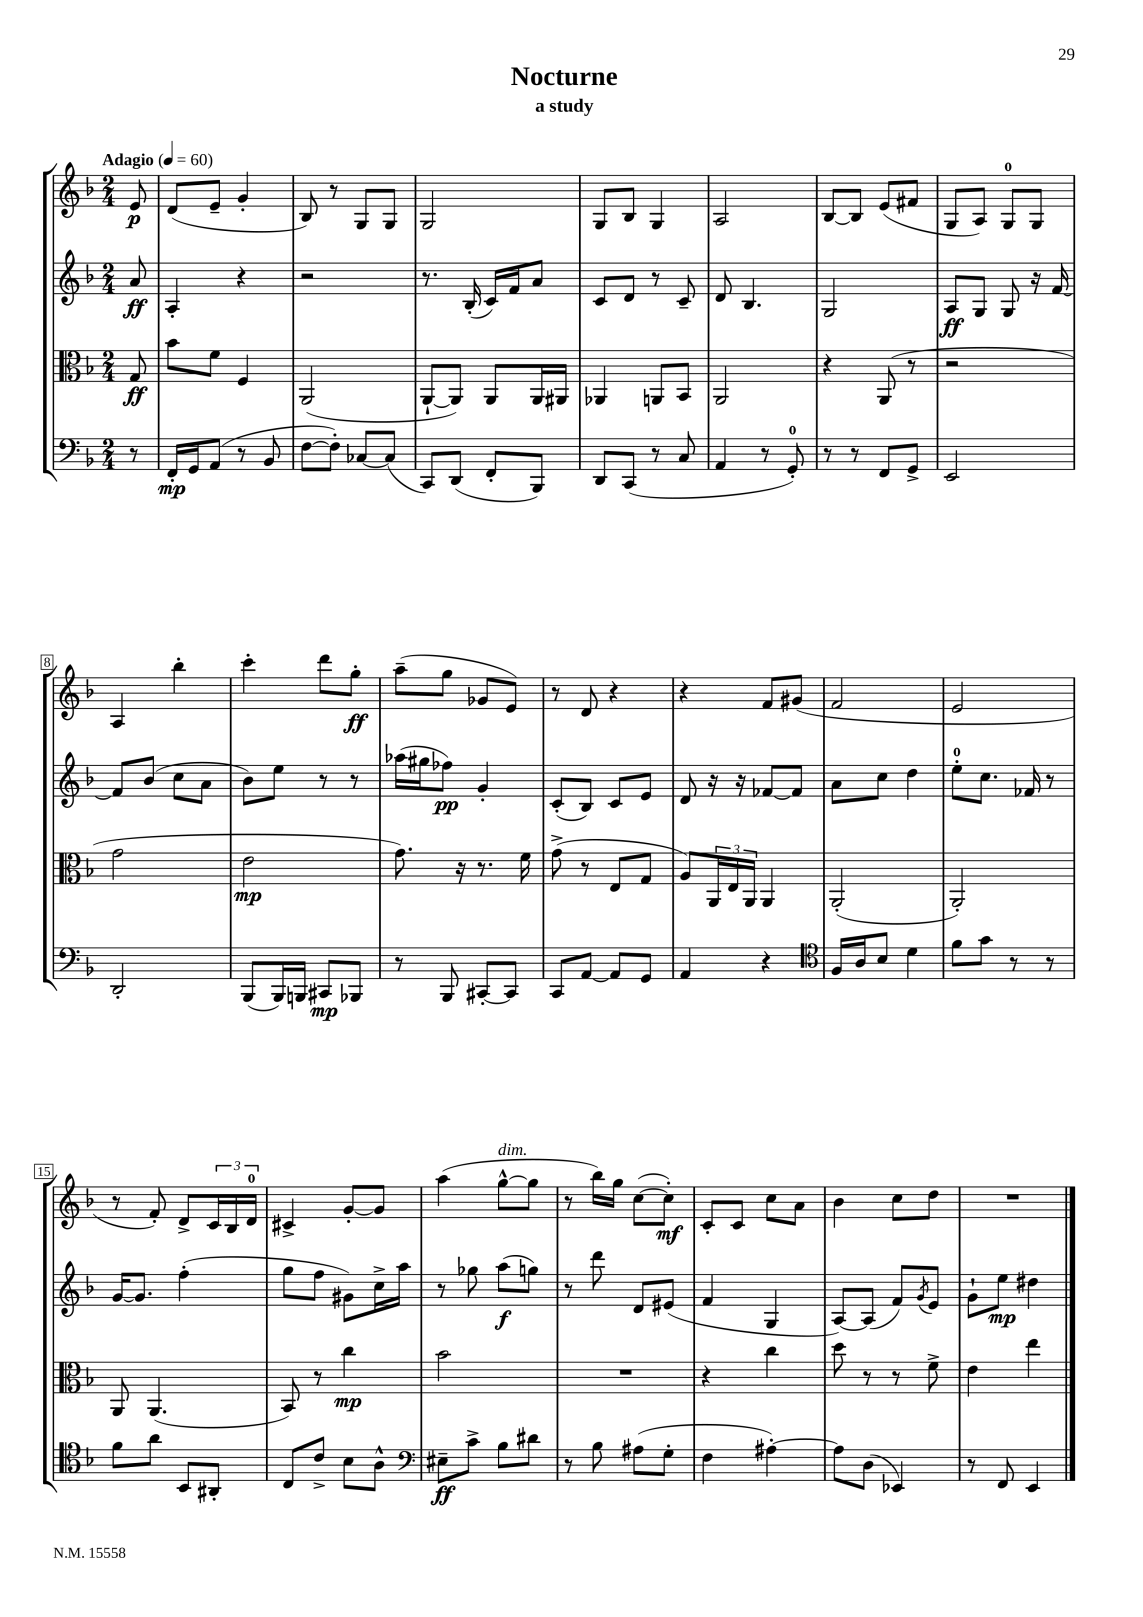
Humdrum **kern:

**kern	**dynam	**kern	**dynam	**kern	**dynam	**kern	**dynam
*part4	*part4	*part3	*part3	*part2	*part2	*part1	*part1
*staff4	*staff4	*staff3	*staff3	*staff2	*staff2	*staff1	*staff1
*clefF4	*	*clefC3	*	*clefG2	*	*clefG2	*
*k[b-]	*	*k[b-]	*	*k[b-]	*	*k[b-]	*
*M2/4	*	*M2/4	*	*M2/4	*	*M2/4	*
*MM60	*	*MM60	*	*MM60	*	*MM60	*
=	=	=	=	=	=	=	=
!	!	!	!	!	!	!LO:TX:a:B:t=Adagio	!
8r	.	8G/	ff	8a/	ff	8e/	p
=1	=1	=1	=1	=1	=1	=1	=1
16FF'/LL	mp	8b-\L	.	4A'/	.	(8d/L	.
16GG/J	.	.	.	.	.	.	.
(8AA/J	.	8f\J	.	.	.	8e~/J	.
8r	.	4F/	.	4r	.	4g'/	.
8BB-/	.	.	.	.	.	.	.
=2	=2	=2	=2	=2	=2	=2	=2
[8F\L	.	(2AA/	.	2r	.	8B-/)	.
8F'\J])	.	.	.	.	.	8r	.
[8C-X/L	.	.	.	.	.	8G/L	.
(8C-/J]	.	.	.	.	.	8G/J	.
=3	=3	=3	=3	=3	=3	=3	=3
8CC/L)	.	[8AA`/L	.	8.r	.	2G/	.
(8DD/J	.	8AA/J])	.	.	.	.	.
.	.	.	.	(16B-'/	.	.	.
8FF'/L	.	8AA/L	.	16c/LL)	.	.	.
.	.	.	.	16f/J	.	.	.
8BBB-/J)	.	16AA/L	.	8a/J	.	.	.
.	.	16AA#X/JJ	.	.	.	.	.
=4	=4	=4	=4	=4	=4	=4	=4
8DD/L	.	4AA-X/	.	8c/L	.	8G/L	.
(8CC/J	.	.	.	8d/J	.	8B-/J	.
8r	.	8AAn/L	.	8r	.	4G/	.
8C/	.	8BB-/J	.	8c~/	.	.	.
=5	=5	=5	=5	=5	=5	=5	=5
4AA/	.	2AA/	.	8d/	.	2A/	.
.	.	.	.	4.B-/	.	.	.
8r	.	.	.	.	.	.	.
8GG'/)	.	.	.	.	.	.	.
=6	=6	=6	=6	=6	=6	=6	=6
8r	.	4r	.	2G/	.	[8B-/L	.
8r	.	.	.	.	.	8B-/J]	.
8FF/L	.	(8AA/	.	.	.	(8e/L	.
8GG^/J	.	8r	.	.	.	8f#X/J	.
=7	=7	=7	=7	=7	=7	=7	=7
2EE/	.	2r	.	8A/L	ff	8G/L	.
.	.	.	.	8G/J	.	8A/J)	.
.	.	.	.	8G/	.	8G/L	.
.	.	.	.	16r	.	8G/J	.
.	.	.	.	[16f/	.	.	.
!!LO:LB:g=z
=8	=8	=8	=8	=8	=8	=8	=8
2DD'/	.	2g\	.	8f/L]	.	4A/	.
.	.	.	.	(8b-/J	.	.	.
.	.	.	.	8cc\L	.	4bb-'\	.
.	.	.	.	8a\J	.	.	.
=9	=9	=9	=9	=9	=9	=9	=9
(8BBB-/L	.	2e\	mp	8b-\L)	.	4ccc'\	.
16BBB-/L)	.	.	.	8ee\J	.	.	.
16BBBn/JJ	.	.	.	.	.	.	.
8CC#X/L	mp	.	.	8r	.	8ddd\L	.
8BBB-X/J	.	.	.	8r	.	8gg'\J	ff
=10	=10	=10	=10	=10	=10	=10	=10
8r	.	8.g\)	.	(16aa-X\LL	.	(8aa~\L	.
.	.	.	.	16gg#X\J	.	.	.
8BBB-/	.	.	.	8ff-X\J)	pp	8gg\J	.
.	.	16r	.	.	.	.	.
[8CC#X'/L	.	8.r	.	4g'/	.	8g-X/L	.
8CC#/J]	.	.	.	.	.	8e/J)	.
.	.	16f\	.	.	.	.	.
=11	=11	=11	=11	=11	=11	=11	=11
8CC/L	.	(8g^\	.	(8c'/L	.	8r	.
[8AA/J	.	8r	.	8B-/J)	.	8d/	.
8AA/L]	.	8E/L	.	8c/L	.	4r	.
8GG/J	.	8G/J	.	8e/J	.	.	.
=12	=12	=12	=12	=12	=12	=12	=12
4AA/	.	8A/L)	.	8d/	.	4r	.
.	.	24AA/L	.	16r	.	.	.
.	.	24E/	.	.	.	.	.
.	.	.	.	16r	.	.	.
.	.	24AA/JJ	.	.	.	.	.
4r	.	4AA/	.	[8f-X/L	.	8f/L	.
.	.	.	.	8f-/J]	.	(8g#X/J	.
=13	=13	=13	=13	=13	=13	=13	=13
*clefC4	*	*	*	*	*	*	*
16F/LL	.	(2AA'/	.	8a\L	.	2f/	.
16A/J	.	.	.	.	.	.	.
8B-/J	.	.	.	8cc\J	.	.	.
4d\	.	.	.	4dd\	.	.	.
=14	=14	=14	=14	=14	=14	=14	=14
8f\L	.	2AA'/)	.	8ee'\L	.	2e/	.
8g\J	.	.	.	8.cc\J	.	.	.
8r	.	.	.	.	.	.	.
.	.	.	.	16f-X/	.	.	.
8r	.	.	.	8r	.	.	.
!!LO:LB:g=z
=15	=15	=15	=15	=15	=15	=15	=15
8f\L	.	8AA/	.	[16g/KL	.	8r	.
.	.	.	.	8.g/J]	.	.	.
8a\J	.	(4.AA/	.	.	.	8f'/)	.
8BB-/L	.	.	.	(4ff'\	.	8d^/L	.
8AA#X'/J	.	.	.	.	.	24c/L	.
.	.	.	.	.	.	24B-/	.
.	.	.	.	.	.	24d/JJ	.
=16	=16	=16	=16	=16	=16	=16	=16
8C/L	.	8BB-/)	.	8gg\L	.	4c#X^/	.
8c^/J	.	8r	.	8ff\J	.	.	.
8B-\L	.	4cc\	mp	8g#X\L)	.	[8g'/L	.
8A^^\J	.	.	.	16cc^\L	.	8g/J]	.
.	.	.	.	16aa\JJ	.	.	.
=17	=17	=17	=17	=17	=17	=17	=17
*clefF4	*	*	*	*	*	*	*
8E#X~\L	ff	2b-\	.	8r	.	(4aa\	.
8c^\J	.	.	.	8gg-X\	.	.	.
!	!	!	!	!	!	!LO:TX:a:i:t=dim.	!
8B-\L	.	.	.	(8aa\L	f	[8gg^^\L	.
8d#X\J	.	.	.	8ggn\J)	.	8gg\J]	.
=18	=18	=18	=18	=18	=18	=18	=18
8r	.	2r	.	8r	.	8r	.
8B-\	.	.	.	8ddd\	.	16bb-\LL)	.
.	.	.	.	.	.	16gg\JJ	.
(8A#X\L	.	.	.	8d/L	.	([8cc\L	.
8G'\J	.	.	.	(8e#X/J	.	8cc'\J])	mf
=19	=19	=19	=19	=19	=19	=19	=19
4F\	.	4r	.	4f/	.	8c'/L	.
.	.	.	.	.	.	8c/J	.
[4A#X'\)	.	4cc\	.	4G/	.	8cc\L	.
.	.	.	.	.	.	8a\J	.
=20	=20	=20	=20	=20	=20	=20	=20
8A#\L]	.	8dd\	.	[8A/L)	.	4b-\	.
(8D\J	.	8r	.	(8A/J]	.	.	.
4EE-X/)	.	8r	.	8f/L)	.	8cc\L	.
.	.	.	.	8qg/	.	.	.
.	.	8f^\	.	8e/J	.	8dd\J	.
=21	=21	=21	=21	=21	=21	=21	=21
8r	.	4e\	.	8g`\L	.	2r	.
8FF/	.	.	.	8ee\J	mp	.	.
4EE/	.	4ee\	.	4dd#X\	.	.	.
==	==	==	==	==	==	==	==
*-	*-	*-	*-	*-	*-	*-	*-
